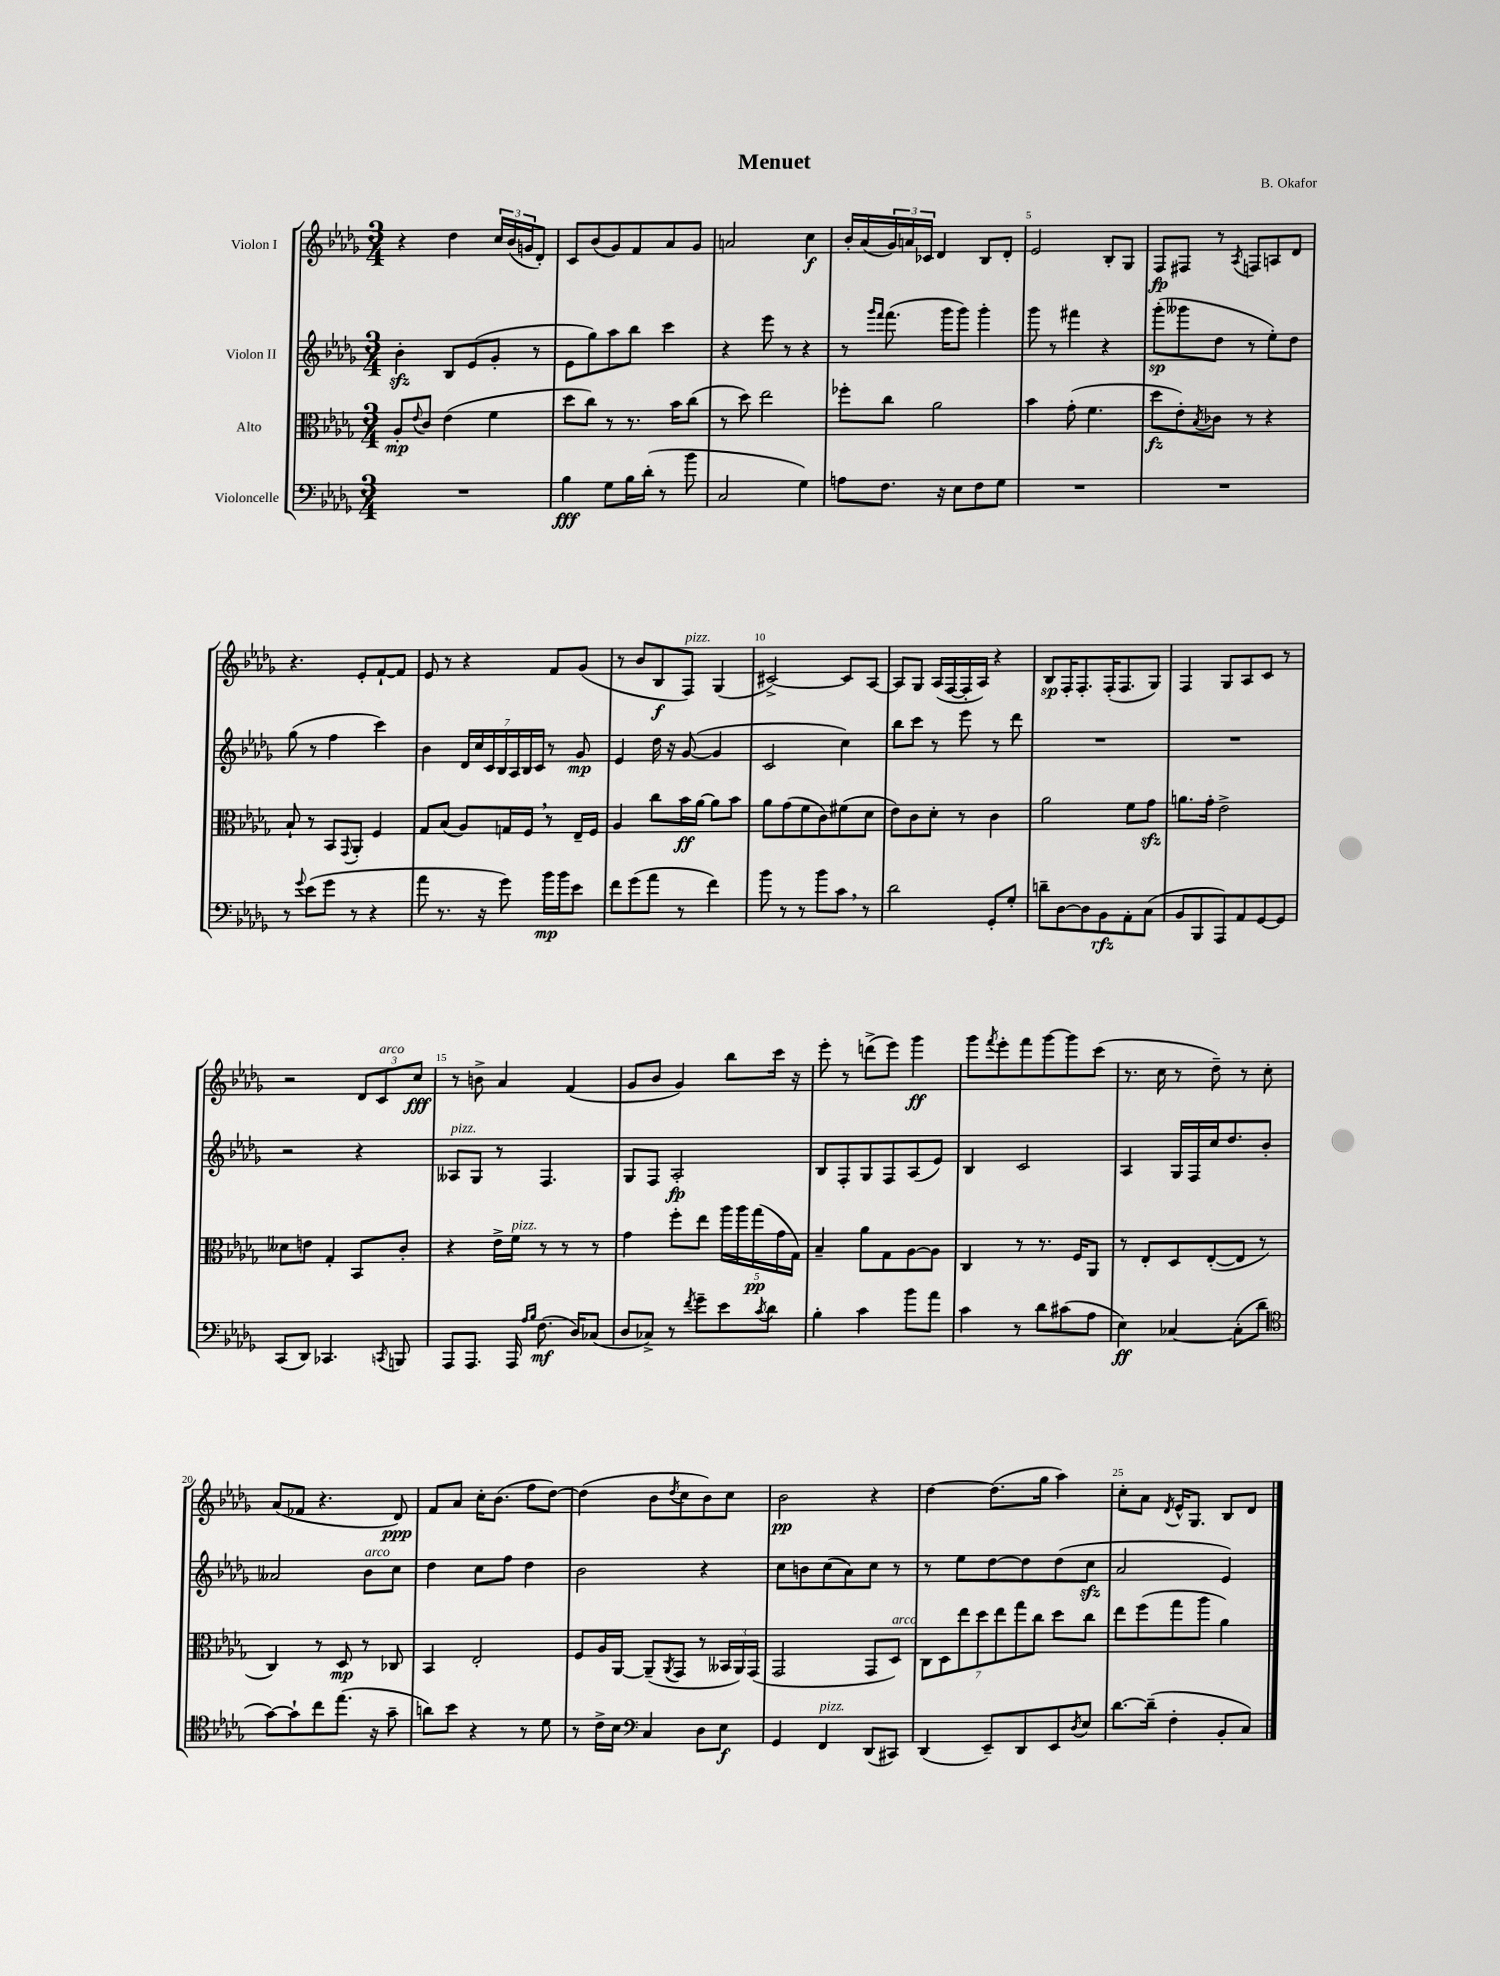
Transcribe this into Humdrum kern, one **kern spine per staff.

**kern	**dynam	**kern	**dynam	**kern	**dynam	**kern	**dynam
*part4	*part4	*part3	*part3	*part2	*part2	*part1	*part1
*staff4	*staff4	*staff3	*staff3	*staff2	*staff2	*staff1	*staff1
*I"Violoncelle	*	*I"Alto	*	*I"Violon II	*	*I"Violon I	*
*clefF4	*	*clefC3	*	*clefG2	*	*clefG2	*
*k[b-e-a-d-g-]	*	*k[b-e-a-d-g-]	*	*k[b-e-a-d-g-]	*	*k[b-e-a-d-g-]	*
*M3/4	*	*M3/4	*	*M3/4	*	*M3/4	*
=1	=1	=1	=1	=1	=1	=1	=1
2.r	.	8A-'/L	mp	4b-zz'\	.	4r	.
.	.	8qqe-/	.	.	.	.	.
.	.	8c/J	.	.	.	.	.
.	.	(4e-\	.	8B-/L	.	4dd-\	.
.	.	.	.	(8e-/	.	.	.
.	.	4f\	.	8g-'/J	.	24cc/LL	.
.	.	.	.	.	.	(24b-/	.
.	.	.	.	.	.	24gn/J	.
.	.	.	.	8r	.	8d-'/J)	.
=2	=2	=2	=2	=2	=2	=2	=2
4B-\	fff	8dd-\L	.	8e-\L	.	8c/L	.
.	.	8cc\J)	.	8gg-\)	.	(8b-/	.
8G-\L	.	8r	.	8aa-\	.	8g-/)	.
16B-\L	.	8.r	.	8bb-\J	.	8f/	.
(16d-'\JJ	.	.	.	.	.	.	.
8r	.	.	.	4ccc\	.	8a-/	.
.	.	16b-\KL	.	.	.	.	.
8b-\	.	(8cc\J	.	.	.	8g-/J	.
=3	=3	=3	=3	=3	=3	=3	=3
2C/	.	8r	.	4r	.	2an/	.
.	.	8dd-\)	.	.	.	.	.
.	.	2ee-\	.	8eee-\	.	.	.
.	.	.	.	8r	.	.	.
4G-\)	.	.	.	4r	.	4cc\	f
=4	=4	=4	=4	=4	=4	=4	=4
8An\L	.	8ff-X'\L	.	8r	.	16b-'/LL	.
.	.	.	.	.	.	(16a-/	.
.	.	.	.	16qqggg-/LL	.	.	.
.	.	.	.	16qqfff/JJ	.	.	.
8.F\J	.	8cc\J	.	(8.fff\	.	24g-/)	.
.	.	.	.	.	.	24an/	.
.	.	.	.	.	.	24c-X/JJ	.
.	.	2a-\	.	.	.	4d-/	.
16r	.	.	.	16ggg-\KL	.	.	.
8E-\L	.	.	.	8ggg-\J)	.	.	.
8F\	.	.	.	4ggg-'\	.	8B-/L	.
8G-\J	.	.	.	.	.	8d-'/J	.
=5	=5	=5	=5	=5	=5	=5	=5
2.r	.	4b-\	.	8ggg-\	.	2e-/	.
.	.	.	.	8r	.	.	.
.	.	(8g-'\	.	4fff#X\	.	.	.
.	.	4.f\	.	.	.	.	.
.	.	.	.	4r	.	8B-'/L	.
.	.	.	.	.	.	8G-/J	.
=6	=6	=6	=6	=6	=6	=6	=6
2.r	.	8dd-\L	fz	(8ggg-'\L	sp	8F/L	fp
.	.	8e-'\)	.	8ggg--X\	.	8F#X/J	.
.	.	8qB-/	.	.	.	.	.
.	.	8c-X\J	.	8dd-\J	.	8r	.
.	.	.	.	.	.	8qA-/	.
.	.	8r	.	8r	.	8Fn/L	.
.	.	4r	.	8ee-'\L)	.	8An/	.
.	.	.	.	8dd-\J	.	8d-/J	.
!!LO:LB:g=z
=7	=7	=7	=7	=7	=7	=7	=7
8r	.	8B-`/	.	(8gg-\	.	4.r	.
8qqg-/	.	.	.	.	.	.	.
(8e-\L	.	8r	.	8r	.	.	.
8g-\J	.	8BB-/L	.	4ff\	.	.	.
.	.	8qqGG-/	.	.	.	.	.
8r	.	8AA-'/J	.	.	.	8e-'/L	.
4r	.	4F/	.	4ccc\)	.	[8f`/	.
.	.	.	.	.	.	8f/J]	.
=8	=8	=8	=8	=8	=8	=8	=8
8a-\	.	8G-/L	.	4b-\	.	8e-/	.
8.r	.	(8B-/J	.	.	.	8r	.
.	.	8A-/L)	.	28d-/LL	.	4r	.
.	.	.	.	28cc/	.	.	.
16r	.	.	.	.	.	.	.
.	.	.	.	28c/	.	.	.
.	.	.	.	28B-/	.	.	.
8g-\)	.	16Gn/L	.	.	.	.	.
.	.	.	.	28A-/	.	.	.
.	.	.	.	28B-/	.	.	.
.	.	16F,/JJ	.	.	.	.	.
.	.	.	.	28c/JJ	.	.	.
16b-\LL	mp	8r	.	8r	.	8f/L	.
16b-\J	.	.	.	.	.	.	.
8e-\J	.	16E-~/LL	.	8g-/	mp	(8g-/J	.
.	.	16F/JJ	.	.	.	.	.
=9	=9	=9	=9	=9	=9	=9	=9
8f\L	.	4A-/	.	4e-/	.	8r	.
(8g-\	.	.	.	.	.	8b-/L	.
8a-\J	.	8cc\L	.	16dd-\	.	8B-/	f
.	.	.	.	16r	.	.	.
!	!	!	!	!	!	!LO:TX:a:i:t=pizz.	!
8r	.	16b-\L	ff	([8g-/	.	8F/J)	.
.	.	[16a-\JJ	.	.	.	.	.
4f\)	.	8a-\L]	.	4g-/]	.	(4G-/	.
.	.	8b-\J	.	.	.	.	.
=10	=10	=10	=10	=10	=10	=10	=10
8b-\	.	8a-\L	.	2c/	.	[2c#X^/)	.
8r	.	(8g-\	.	.	.	.	.
8r	.	8f\	.	.	.	.	.
8b-\L	.	8c\)	.	.	.	.	.
8c,\J	.	(8f#X\	.	4cc\)	.	8c#/L]	.
8r	.	8d-\J	.	.	.	[8A-/J	.
=11	=11	=11	=11	=11	=11	=11	=11
2d-\	.	8e-\L)	.	8bb-\L	.	8A-/L]	.
.	.	8c\	.	8ccc\J	.	8G-/J	.
.	.	8d-'\J	.	8r	.	(16A-/LL	.
.	.	.	.	.	.	[16F/	.
.	.	8r	.	8eee-\	.	16F'/]	.
.	.	.	.	.	.	16A-/JJ)	.
8GG-'/L	.	4c\	.	8r	.	4r	.
8G-'/J	.	.	.	8ddd-\	.	.	.
=12	=12	=12	=12	=12	=12	=12	=12
8dn~\L	.	2a-\	.	2.r	.	8B-/L	sp
[8D-\	.	.	.	.	.	16F'/K	.
.	.	.	.	.	.	8.F'/	.
8D-\]	.	.	.	.	.	.	.
8BB-\	rfz	.	.	.	.	(16F'/K	.
.	.	.	.	.	.	8.F/	.
8AA-'\	.	8f\L	.	.	.	.	.
(8C\J	.	8g-zz\J	.	.	.	8G-/J)	.
=13	=13	=13	=13	=13	=13	=13	=13
8BB-/L	.	8.an\L	.	2.r	.	4F/	.
8BBB-/	.	.	.	.	.	.	.
.	.	16g-'\Jk	.	.	.	.	.
8AAA-/)	.	2e-^\	.	.	.	8G-/L	.
8AA-/	.	.	.	.	.	8A-/	.
[8GG-/	.	.	.	.	.	8c/J	.
8GG-/J]	.	.	.	.	.	8r	.
!!LO:LB:g=z
=14	=14	=14	=14	=14	=14	=14	=14
(8CC/L	.	8d--X\L	.	2r	.	2r	.
8DD-/J)	.	8en\J	.	.	.	.	.
4.CC-X/	.	4G-'/	.	.	.	.	.
.	.	8BB-/L	.	4r	.	12d-/L	.
!	!	!	!	!	!	!LO:TX:a:i:t=arco	!
.	.	.	.	.	.	12c/	.
8qCCn/	.	.	.	.	.	.	.
8BBBn/	.	8c'/J	.	.	.	.	.
.	.	.	.	.	.	12cc/J	fff
=15	=15	=15	=15	=15	=15	=15	=15
!	!	!	!	!LO:TX:a:i:t=pizz.	!	!	!
8AAA-/L	.	4r	.	8A--X/L	.	8r	.
8.AAA-/J	.	.	.	8G-/J	.	8bn^\	.
.	.	16e-^\LL	.	8r	.	4a-/	.
!	!	!LO:TX:a:i:t=pizz.	!	!	!	!	!
16AAA-/	.	16f\JJ	.	.	.	.	.
16qqA-/LL	.	.	.	.	.	.	.
16qqB-/JJ	.	.	.	.	.	.	.
(8.F\	mf	8r	.	4.F/	.	.	.
.	.	8r	.	.	.	(4f/	.
16D-/KL)	.	.	.	.	.	.	.
(8C-X/J	.	8r	.	.	.	.	.
=16	=16	=16	=16	=16	=16	=16	=16
8D-/L	.	4g-\	.	8G-/L	.	8g-/L	.
8C-X^/J)	.	.	.	8F/J	.	8b-/J	.
8r	.	8ff'\L	.	2A-'/	fp	4g-/)	.
8qf/	.	.	.	.	.	.	.
8g-~\L	.	8ee-\J	.	.	.	.	.
8e-\	.	20aa-\LL	.	.	.	8bb-\L	.
.	.	20aa-\	.	.	.	.	.
.	.	(20gg-\	pp	.	.	.	.
8qc/	.	.	.	.	.	.	.
8d-\J	.	.	.	.	.	16ccc\Jk	.
.	.	20g-\	.	.	.	.	.
.	.	.	.	.	.	16r	.
.	.	20G-\JJ)	.	.	.	.	.
=17	=17	=17	=17	=17	=17	=17	=17
4B-'\	.	4B-~/	.	8B-/L	.	8eee-'\	.
.	.	.	.	8F'/	.	8r	.
4c\	.	8a-\L	.	8G-/	.	(8dddn^\L	.
.	.	8G-\	.	8F/	.	8eee-\J)	.
8b-\L	.	[8A-\	.	(8A-/	.	4ggg-\	ff
8a-\J	.	8A-\J]	.	8e-/J)	.	.	.
=18	=18	=18	=18	=18	=18	=18	=18
4c\	.	4C/	.	4B-/	.	8ggg-\L	.
.	.	.	.	.	.	8qfff/	.
.	.	.	.	.	.	8eee-'\	.
8r	.	8r	.	2c/	.	8fff\	.
8d-\L	.	8.r	.	.	.	[8ggg-\	.
(8c#X\	.	.	.	.	.	8ggg-\]	.
.	.	16F/KL	.	.	.	.	.
8A-\J	.	8AA-/J	.	.	.	(8ccc\J	.
=19	=19	=19	=19	=19	=19	=19	=19
4E-\)	ff	8r	.	4A-/	.	8.r	.
.	.	8E-'/L	.	.	.	.	.
.	.	.	.	.	.	16cc\	.
[4C-X/	.	8D-/	.	16G-/LL	.	8r	.
.	.	.	.	16F/	.	.	.
.	.	([8E-'/	.	16cc/J	.	8dd-~\)	.
.	.	.	.	8.dd-/	.	.	.
(8C-'\L]	.	8E-/J]	.	.	.	8r	.
8d-\J	.	8r	.	8b-'/J	.	8cc'\	.
!!LO:LB:g=z
=20	=20	=20	=20	=20	=20	=20	=20
*clefC4	*	*	*	*	*	*	*
[8g-\L)	.	4C/)	.	2a--X/	.	(8a-/L	.
8g-`\]	.	.	.	.	.	8f-X/J	.
8cc\	.	8r	.	.	.	4.r	.
(8.ee-\J	.	8D-/	mp	.	.	.	.
!	!	!	!	!LO:TX:a:i:t=arco	!	!	!
.	.	8r	.	8b-\L	.	.	.
16r	.	.	.	.	.	.	.
8g-~\	.	8C-X/	.	8cc\J	.	8d-/)	ppp
=21	=21	=21	=21	=21	=21	=21	=21
8an\L)	.	4BB-/	.	4dd-\	.	8f/L	.
8b-\J	.	.	.	.	.	8a-/J	.
4r	.	2E-'/	.	8cc\L	.	16cc'\KL	.
.	.	.	.	.	.	(8.b-\J	.
.	.	.	.	8ff\J	.	.	.
8r	.	.	.	4dd-\	.	8ff\L	.
8d-\	.	.	.	.	.	[8dd-\J)	.
=22	=22	=22	=22	=22	=22	=22	=22
8r	.	8F/L	.	2b-\	.	(4dd-\]	.
16c^\LL	.	16A-/L	.	.	.	.	.
16B-\JJ	.	[16AA-/JJ	.	.	.	.	.
*clefF4	*	*	*	*	*	*	*
4C/	.	(8AA-~/L]	.	.	.	8b-\L	.
.	.	8qAA-/	.	.	.	8qdd-/	.
.	.	8GG-/J	.	.	.	8cc\	.
8D-\L	.	8r	.	4r	.	8b-\)	.
8E-\J	f	24BB--X/LL	.	.	.	8cc\J	.
.	.	24AA-/)	.	.	.	.	.
.	.	(24GG-/JJ	.	.	.	.	.
=23	=23	=23	=23	=23	=23	=23	=23
4GG-/	.	2GG-/	.	8cc\L	.	2b-\	pp
.	.	.	.	8bn\	.	.	.
!LO:TX:a:i:t=pizz.	!	!	!	!	!	!	!
4FF/	.	.	.	(8cc\	.	.	.
.	.	.	.	8a-\)	.	.	.
(8DD-/L	.	8GG-/L	.	8cc\J	.	4r	.
!	!	!LO:TX:a:i:t=arco	!	!	!	!	!
8CC#X/J)	.	8D-/J)	.	8r	.	.	.
=24	=24	=24	=24	=24	=24	=24	=24
(4DD-/	.	14C\L	.	8r	.	[4dd-\	.
.	.	14D-\	.	.	.	.	.
.	.	.	.	8ee-\L	.	.	.
.	.	14ee-\	.	.	.	.	.
.	.	14dd-\	.	.	.	.	.
8EE-~/L)	.	.	.	[8dd-\	.	(8.dd-\L]	.
.	.	14ee-\	.	.	.	.	.
.	.	14gg-\	.	.	.	.	.
8DD-/	.	.	.	8dd-\]	.	.	.
.	.	14cc\J	.	.	.	.	.
.	.	.	.	.	.	16gg-\Jk	.
8EE-/	.	8dd-\L	.	(8dd-\	.	4aa-\)	.
8qD-/	.	.	.	.	.	.	.
8E-/J	.	8cc\J	.	8cczz\J	.	.	.
=25	=25	=25	=25	=25	=25	=25	=25
[8.d-\L	.	8ee-\L	.	2a-/	.	8cc'\L	.
.	.	(8ff\	.	.	.	8a-\J	.
(16d-~\Jk]	.	.	.	.	.	.	.
.	.	.	.	.	.	8qd-/	.
4F'\	.	8gg-\	.	.	.	16e-^^/KL	.
.	.	.	.	.	.	8.G-/J	.
.	.	8aa-\J	.	.	.	.	.
8BB-'/L	.	4a-\)	.	4e-/)	.	8B-/L	.
8C/J)	.	.	.	.	.	8d-/J	.
==	==	==	==	==	==	==	==
*-	*-	*-	*-	*-	*-	*-	*-
